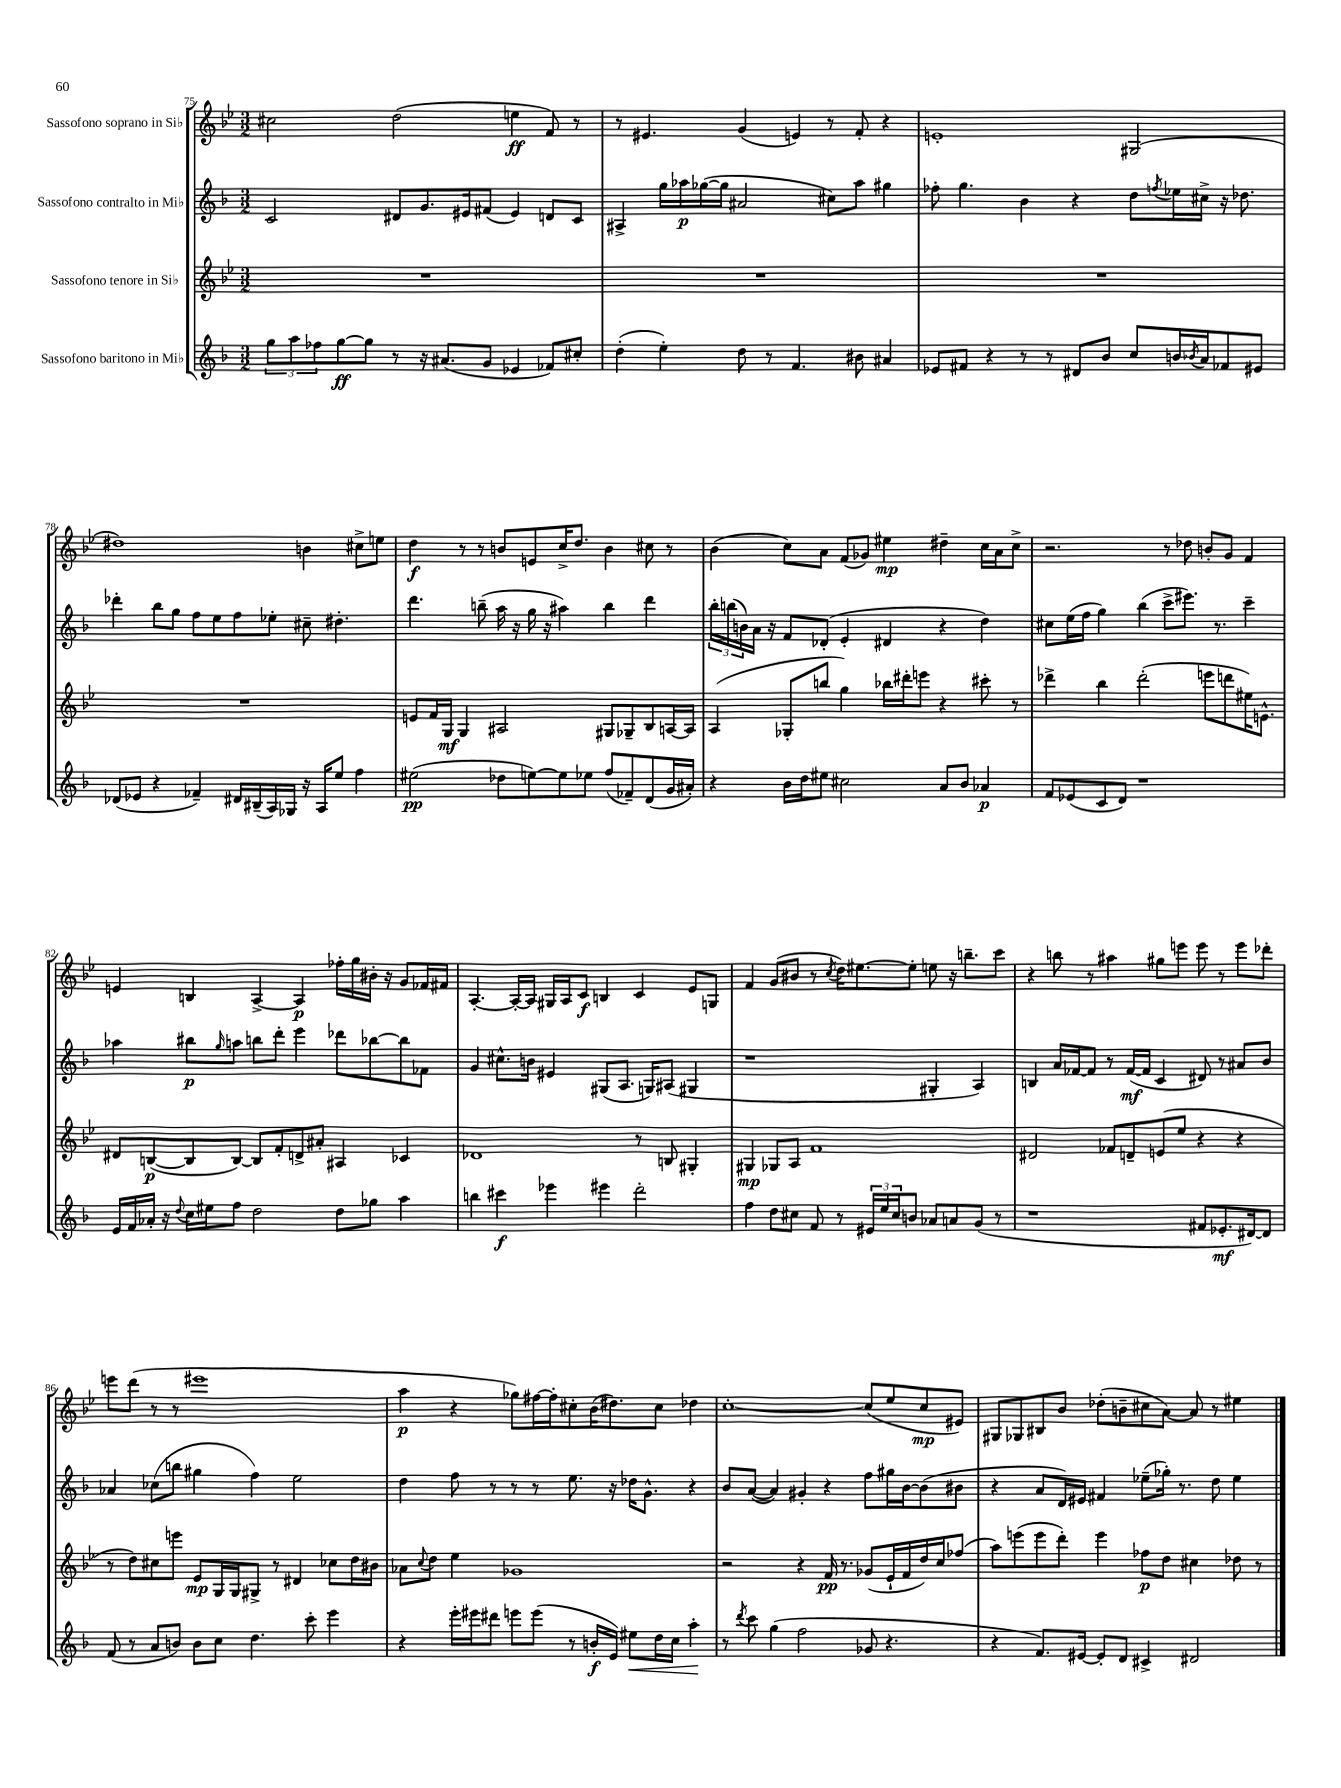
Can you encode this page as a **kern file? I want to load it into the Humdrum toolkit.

**kern	**kern	**kern	**kern
*staff4	*staff3	*staff2	*staff1
*clefG2	*clefG2	*clefG2	*clefG2
*k[b-]	*k[b-e-]	*k[b-]	*k[b-e-]
*M3/2	*M3/2	*M3/2	*M3/2
12gg	1.r	2c	2cc#
12aa	.	.	.
12ff-	.	.	.
[8gg	.	.	.
8gg]	.	.	.
8r	.	8d#	(2dd
16r	.	8.g	.
(8.a#	.	.	.
.	.	16e#	.
8g	.	(8f#	.
4e-	.	4e#)	4ee
8f-)	.	8d	8f)
8cc#'	.	8c	8r
=	=	=	=
(4dd'	1.r	4A#^	8r
.	.	.	4.e#
4ee')	.	16gg	.
.	.	16aa-	.
.	.	([16gg-	.
.	.	16gg-]	.
8dd	.	2a#	(4g
8r	.	.	.
4.f	.	.	4e)
.	.	8cc#)	8r
8b#	.	8aa-	8f'
4a#	.	4gg#	4r
=	=	=	=
8e-	1.r	8ff-'	1e'
8f#	.	4.gg	.
4r	.	.	.
8r	.	4b-	.
8r	.	.	.
8d#	.	4r	.
8b-	.	.	.
8cc	.	8dd	(2G#
.	.	8qff	.
16b	.	16ee-	.
8qb-	.	.	.
16a	.	16cc#^	.
8f-	.	16r	.
.	.	8.dd-	.
8e#	.	.	.
=	=	=	=
(8d-	1.r	4ddd-'	1dd#)
8e-	.	.	.
4r	.	8bb-	.
.	.	8gg	.
4f-~)	.	8ff	.
.	.	8ee	.
16d#	.	8ff	.
(16B#~	.	.	.
16A)	.	8ee-'	.
16G-	.	.	.
16r	.	8cc#~	4b
16A	.	.	.
8ee	.	4.dd#'	.
4ff	.	.	8cc#^
.	.	.	8ee
=	=	=	=
(2ee#	8e	4.ddd	4dd
.	16f	.	.
.	16G	.	.
.	4G	.	8r
.	.	(8bb~	8r
8dd-	2A#	16aa	8b
.	.	16r	.
[8ee)	.	16gg	8e
.	.	16r	.
8ee]	.	4aa#)	16cc^
.	.	.	8.dd
8ee-	.	.	.
(8ff	8G#	4bb	4b
8f-~)	8G-~	.	.
(8d	8B-	4ddd	8cc#
16g	[16A	.	8r
16a#')	16A]	.	.
=	=	=	=
4r	(4A	24bb-'	(4b-
.	.	(24bb	.
.	.	24b)	.
.	.	16a	.
.	.	16r	.
16b-	8G-'	8f	8cc)
16dd	.	.	.
8ee#	8bb	(8d-'	8a
2cc#	4gg)	4e'	(8f
.	.	.	8g-)
.	16bb-	4d#	4ee#
.	16ddd#'	.	.
.	8eee	.	.
8a	4r	4r	4dd#~
8b-	.	.	.
4a-	8ccc#'	4dd)	16cc
.	.	.	16a
.	8r	.	8cc^
=	=	=	=
8f	4ddd-^	8cc#	2.r
(8e-	.	(16ee	.
.	.	16ff	.
8c	4bb-	4gg)	.
8d)	.	.	.
1r	(2ddd-'	(4bb-	.
.	.	8ccc^	8r
.	.	8.eee#)	8dd-
.	8eee	.	8b'
.	.	8.r	.
.	8ddd	.	8g
.	16ee#)	4ccc~	4f
.	8.e^^	.	.
=	=	=	=
16e	8d#	4aa-	4e
16f	.	.	.
16a-'	([8B	.	.
16r	.	.	.
8qqdd	.	.	.
16cc	8B]	8bb#	4B
16ee#	.	.	.
.	.	16qqgg	.
8ff	[8B)	8aa	.
2dd	8B]	8bb	[4A^
.	8f'	8ddd'	.
.	8d^	4eee	4A]
.	8a#'	.	.
8dd	4A#	8ddd-	16ff-'
.	.	.	16gg
8gg-	.	[8bb-	16b#'
.	.	.	16r
4aa	4c-	8bb-]	8g
.	.	8f-	16f-
.	.	.	16f#
=	=	=	=
4bb	1d-	4g	[4.A'
4ccc#	.	8.cc#^^	.
.	.	.	16A'_
.	.	16b	16A]
4eee-	.	4e#	16G#
.	.	.	16A
.	.	.	8c
4eee#	.	(8G#	4B
.	.	8.A	.
2ddd'	8r	.	4c
.	.	16G)	.
.	8B	(8A#	.
.	4G#'	4G#	8e-
.	.	.	8G
=	=	=	=
4ff	4G#	1r	4f
8dd	8G-	.	(8g
8cc#	8A	.	8b#
8f	1f	.	8r
.	.	.	8qcc
8r	.	.	16dd)
.	.	.	[8.ee#
24e#	.	.	.
24ee	.	.	.
24cc#	.	.	.
8b	.	.	8ee#']
8a-	.	4G#'	8ee
8a	.	.	16r
.	.	.	8.bb~
(8g	.	4A)	.
8r	.	.	8ccc
=	=	=	=
1r	2d#	4B	4r
.	.	16a	8bb
.	.	[16f-	.
.	.	8f-]	8r
.	8f-	8r	4aa#
.	8d~	([16f-	.
.	.	16f-]	.
.	(8e	4c	8gg#
.	8ee-	.	8eee
8f#	4r	8d#)	8eee
8.e-'	.	8r	8r
.	4r	8a#	8eee
[16d#)	.	.	.
8d#]	.	8b-	8ddd-'
=	=	=	=
(8f	8r	4a-	8eee
8r	8dd)	.	(8ddd
8a	8cc#	(8cc-	8r
8b)	8eee	8bb	8r
8b	8e-	4gg#	1eee#
8cc	16G	.	.
.	16G	.	.
4.dd	8G#^	4ff)	.
.	8r	.	.
.	4d#	2ee	.
8ccc'	.	.	.
4eee	8cc-	.	.
.	16dd	.	.
.	16b#	.	.
=	=	=	=
4r	8a-	4dd	4aa
.	8qqcc	.	.
.	8dd	.	.
16eee'	4ee-	8ff	4r
16eee#	.	.	.
8ddd#	.	8r	.
8eee	1g-	8r	8gg-)
(8eee	.	8r	[16ff#
.	.	.	16ff#']
8r	.	8.ee	8cc#'
16b'	.	.	(16b-
16e)	.	16r	8.dd#)
8ee#	.	16dd-	.
.	.	8.g^^	.
16dd	.	.	8cc#
16cc	.	.	.
4aa'	.	4r	4dd-
=	=	=	=
8r	2r	8b-	[1cc'
8qddd	.	.	.
8ccc	.	([8a	.
(4gg	.	4a])	.
2ff	4r	4g#'	.
.	16f	4r	.
.	8.r	.	.
8g-	(8g-	8ff	(8cc]
4.r	16e-`	16gg#	8ee-
.	16f	[16b-	.
.	16dd)	(8b-]	8cc
.	16cc	.	.
.	(8ff-	8b#	8e#)
=	=	=	=
4r	8aa)	4r	8G#
.	(8eee	.	8G-
8.f)	8eee	8a	8B#
.	8ddd')	16d)	8b-
[16e#	.	16e#	.
8e#']	4eee	4f#	(8dd-'
8d	.	.	8b~
4c#^	8ff-	(8ee-~	8cc#
.	8dd	16gg-')	[8a)
.	.	8.r	.
2d#	4cc#	.	8a]
.	.	8dd	8r
.	8dd-	4ee-	4ee#
.	8r	.	.
==	==	==	==
*-	*-	*-	*-
